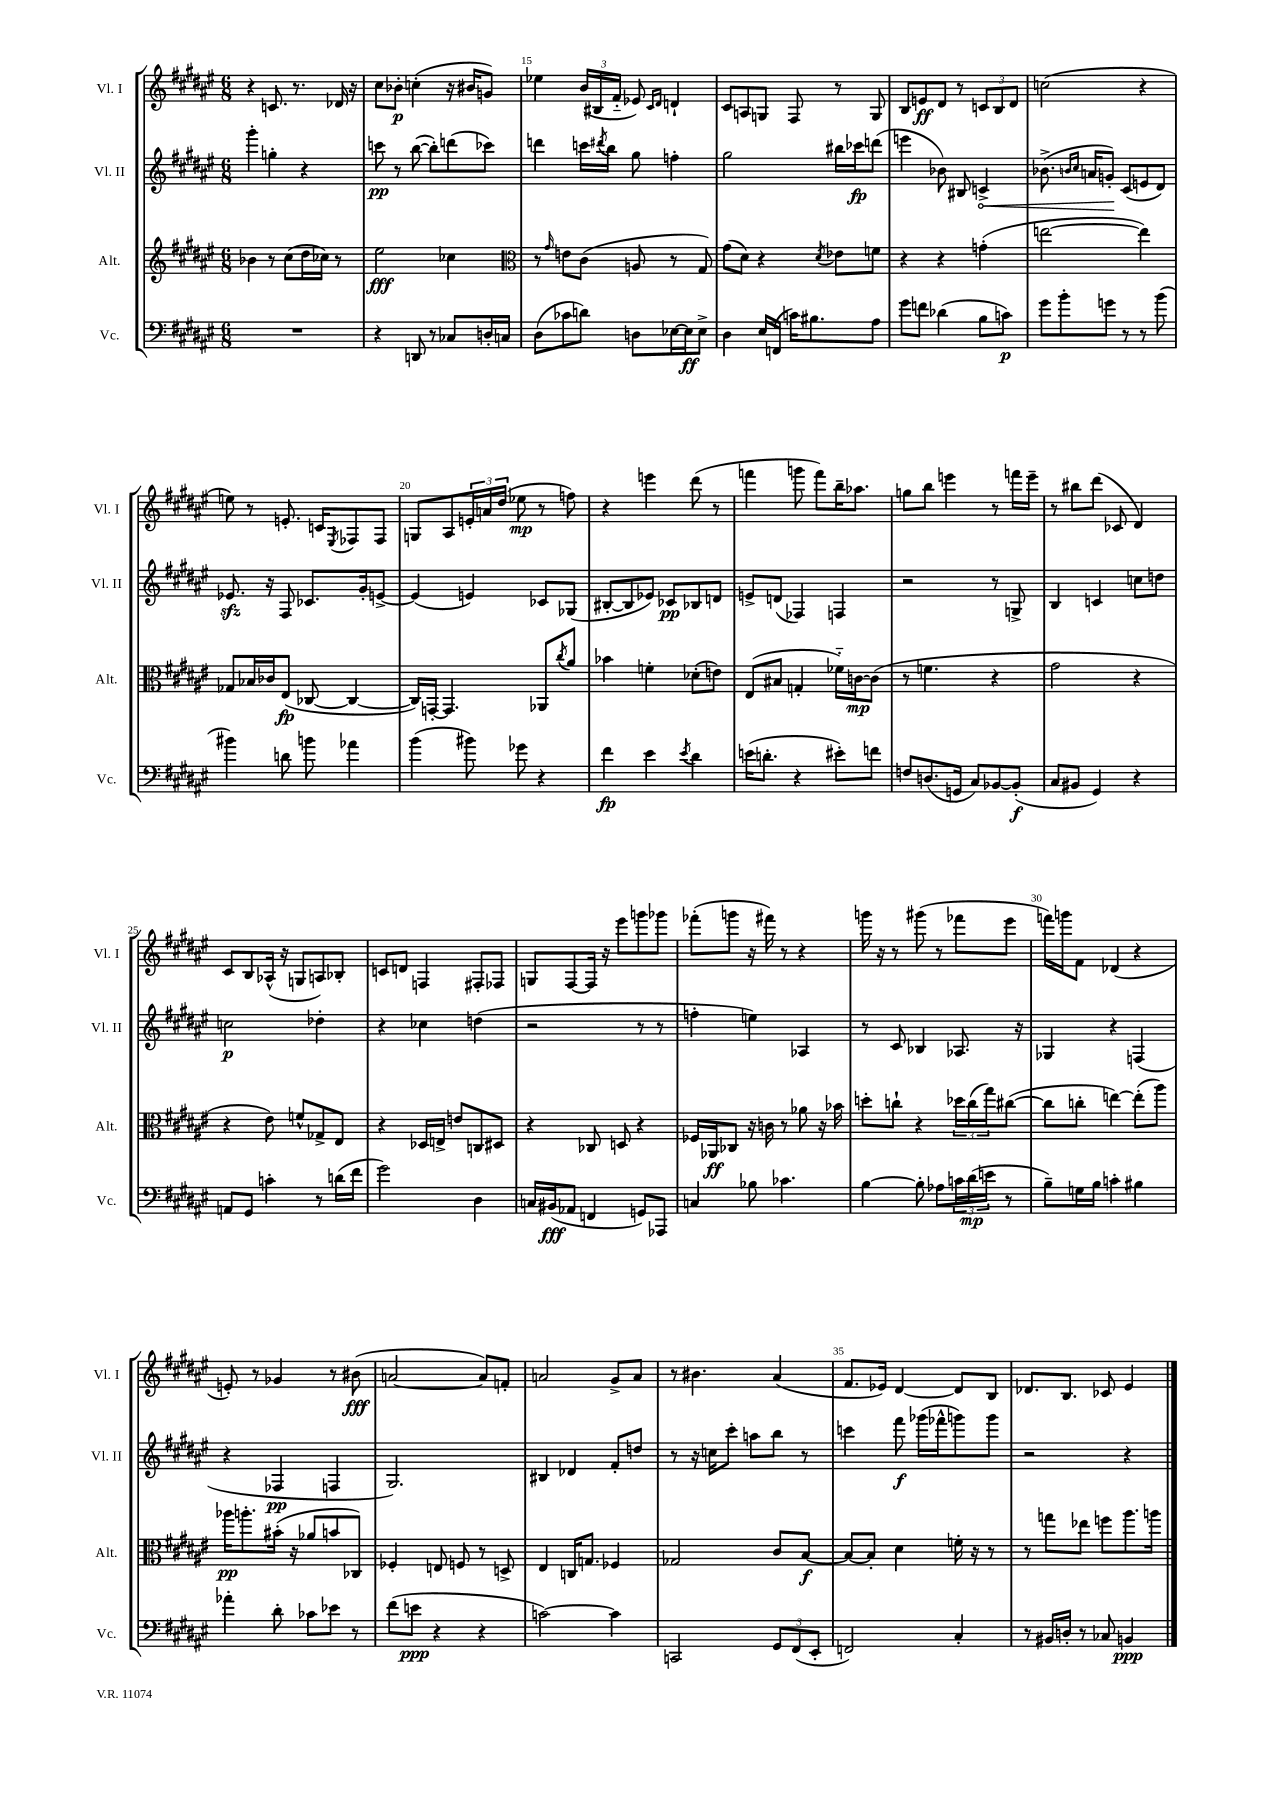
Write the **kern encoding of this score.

**kern	**kern	**kern	**kern
*staff4	*staff3	*staff2	*staff1
*clefF4	*clefG2	*clefG2	*clefG2
*k[f#c#g#d#a#e#]	*k[f#c#g#d#a#e#]	*k[f#c#g#d#a#e#]	*k[f#c#g#d#a#e#]
*M6/8	*M6/8	*M6/8	*M6/8
2.r	4b-	4ggg#'	4r
.	8r	4gg'	8.c
.	(8cc#	.	.
.	.	.	8.r
.	16dd#	4r	.
.	16cc-)	.	.
.	8r	.	16d-
.	.	.	16r
=	=	=	=
4r	2ee#	8ccc	8cc#
.	.	8r	8b-'
8DD	.	([8bb	(4cc'
8r	.	8bb'])	.
8C-	4cc-	(8ddd	16r
.	.	.	16b#
16D'	.	8ccc-)	8g)
16C	.	.	.
=	=	=	=
*	*clefC3	*	*
(8D#	8r	4ddd	4ee-
.	16qqg#	.	.
8c-	8e	.	.
8d)	(8c#	16ccc	(24b
.	.	.	24B#
.	.	8qddd#	.
.	.	16bb	.
.	.	.	24f#'~
8D	8A	8gg#	8e-)
.	.	.	16qqc#
.	.	.	16qqd#
[16E-	8r	4ff'	4d`
16E-]	.	.	.
8E-^	8G#)	.	.
=	=	=	=
4D#	(8g#	2gg#	8c#
.	8d#)	.	8A
16E#	4r	.	8G
(16FF	.	.	.
16c)	.	.	8F#
8.B#	.	.	.
.	8qd#	.	.
.	8e-	16bb#	8r
.	.	16ccc-	.
8A#	8f	(8ddd	8G
=	=	=	=
8g#	4r	4eee	8B
8f	.	.	8e
(4d-	4r	8b-)	8d#
.	.	8B#	8r
8B	(4g'	4c^	12c
.	.	.	12B
8c)	.	.	.
.	.	.	12d#
=	=	=	=
8g#	[2ee	(8.b-^	(2cc
8b'	.	.	.
.	.	16qqb	.
.	.	16qqcc#	.
.	.	16a	.
8g	.	8g')	.
8r	.	(8c#	.
8r	4ee])	8e	4r
(8b	.	8d#)	.
=	=	=	=
4b#)	8G-	8.e-	8ee)
.	16B-	.	8r
.	16c-	16r	.
8d	(8E#	8F#	8.e'
8b	[8C-	8.c-	.
.	.	.	16c
.	.	.	8qE#
4a-	4C-_	.	8F-
.	.	16g#'	.
.	.	[8e^	8F-
=	=	=	=
(4b	16C-])	(4e]	8G
.	[16GG'	.	.
.	4.GG]	.	8A#
8b#)	.	4e)	24e'
.	.	.	24a
.	.	.	(24dd#
8g-	.	.	8ee-
4r	8AA-	8c-	8r
.	8qcc#	.	.
.	8a#	(8G-	8ff)
=	=	=	=
4f#	4b-	[8B#'	4r
.	.	8B#]	.
4e#	4f'	8e-)	4eee
.	.	8c-	.
8qe#	.	.	.
4d#	(8d-'	8B-	(8ddd#
.	8e)	8d	8r
=	=	=	=
(16e	(8E#	8e^	4fff
8.d'	.	.	.
.	8B#	(8d	.
4r	4G'	4F-)	8ggg
.	.	.	8fff)
8e#')	16f-'~)	4F	16bb~
.	[16c	.	8.aa-
8f	(8c]	.	.
=	=	=	=
8F	8r	2r	8gg
(8.D	4.f	.	8bb
.	.	.	4eee
16GG	.	.	.
8C#)	.	.	.
[8BB-	4r	8r	8r
(8BB-']	.	8G^	16fff
.	.	.	16eee~
=	=	=	=
8C#	2g#	4B	8r
8BB#	.	.	8bb#
4GG#)	.	4c	(8ddd#
.	.	.	8c-
4r	4r	8cc	4d#)
.	.	8dd	.
=	=	=	=
8AA	4r	2cc	8c#
8GG#	.	.	8B
4c'	8e#)	.	(16A-^^
.	.	.	16r
.	8f^^	.	8G
8r	8G-^	4dd-'	8A)
(16d	8E#	.	8B-'
16f#	.	.	.
=	=	=	=
2g#)	4r	4r	8c
.	.	.	8d
.	16D-	4cc-	4F
.	16E^	.	.
.	8e	.	.
4D#	8C	(4dd	8F#'
.	8D#	.	8F-
=	=	=	=
16C	4r	2r	8G
(16BB#	.	.	.
8AA-	.	.	[8F#
4FF	8C-	.	16F#]
.	.	.	16r
.	8D	.	8eee#
8GG)	4r	8r	8ggg
8AAA-	.	8r	8ggg-
=	=	=	=
4C	16F-	4ff'	(8fff-'
.	16AA-	.	.
.	8C-	.	8ggg
8B-	16r	4ee)	16r
.	16c	.	16fff#)
4.c-	8r	.	8r
.	8a-	4A-	4r
.	16r	.	.
.	16b-	.	.
=	=	=	=
[4B	8dd'	8r	16ggg
.	.	.	16r
.	8cc`	8c#	8r
8B']	4r	4B-	(8ggg#
8A-	.	.	8r
24c	24dd-	8.A-	8fff-
(24d#	(24cc	.	.
24e	24gg#)	.	.
8r	([8cc#	.	8eee#
.	.	16r	.
=	=	=	=
8B~)	8cc#]	4G-	16fff)
.	.	.	16ggg
16G	8cc'	.	8f#
16B	.	.	.
4c'	[4ee)	4r	(4d-
4B#	(8ee']	(4F	4r
.	8aa#)	.	.
=	=	=	=
4a-'	16aa-	4r	8e')
.	8.aa'	.	.
.	.	.	8r
8d#'	(16b#'	4F-	4g-
.	16r	.	.
8c-	8a-	.	.
8e-	8b	4F	8r
8r	8C-)	.	(8b#
=	=	=	=
(8f#	4F-'	2.G#)	[2a
8e	.	.	.
4r	8E	.	.
.	8F	.	.
4r	8r	.	8a])
.	8D^	.	8f'
=	=	=	=
[2c)	4E#	4B#	2a
.	16C	4d-	.
.	8.G	.	.
4c]	4F-	8f#'	8g#^
.	.	8dd	8a
=	=	=	=
2CC	2G-	8r	8r
.	.	16r	4.b#
.	.	16cc	.
.	.	8ccc#'	.
.	.	8aa	.
12GG#	8c#	8bb	(4a#
(12FF#	.	.	.
.	[8B	8r	.
12EE#'	.	.	.
=	=	=	=
2FF)	8B_	4ccc	8.f#
.	8B']	.	.
.	.	.	16e-)
.	4d#	8fff#	[4d#
.	.	(16ggg-	.
.	.	16fff-^^	.
4C#'	16f'	8ggg)	8d#]
.	16r	.	.
.	8r	8ggg	8B
=	=	=	=
8r	8r	2r	8.d-
16BB#	8gg	.	.
16D'	.	.	8.B
8r	8ee-	.	.
8C-	8ff	.	8c-
4BB	8.aa#	4r	4e#
.	16aa	.	.
==	==	==	==
*-	*-	*-	*-
